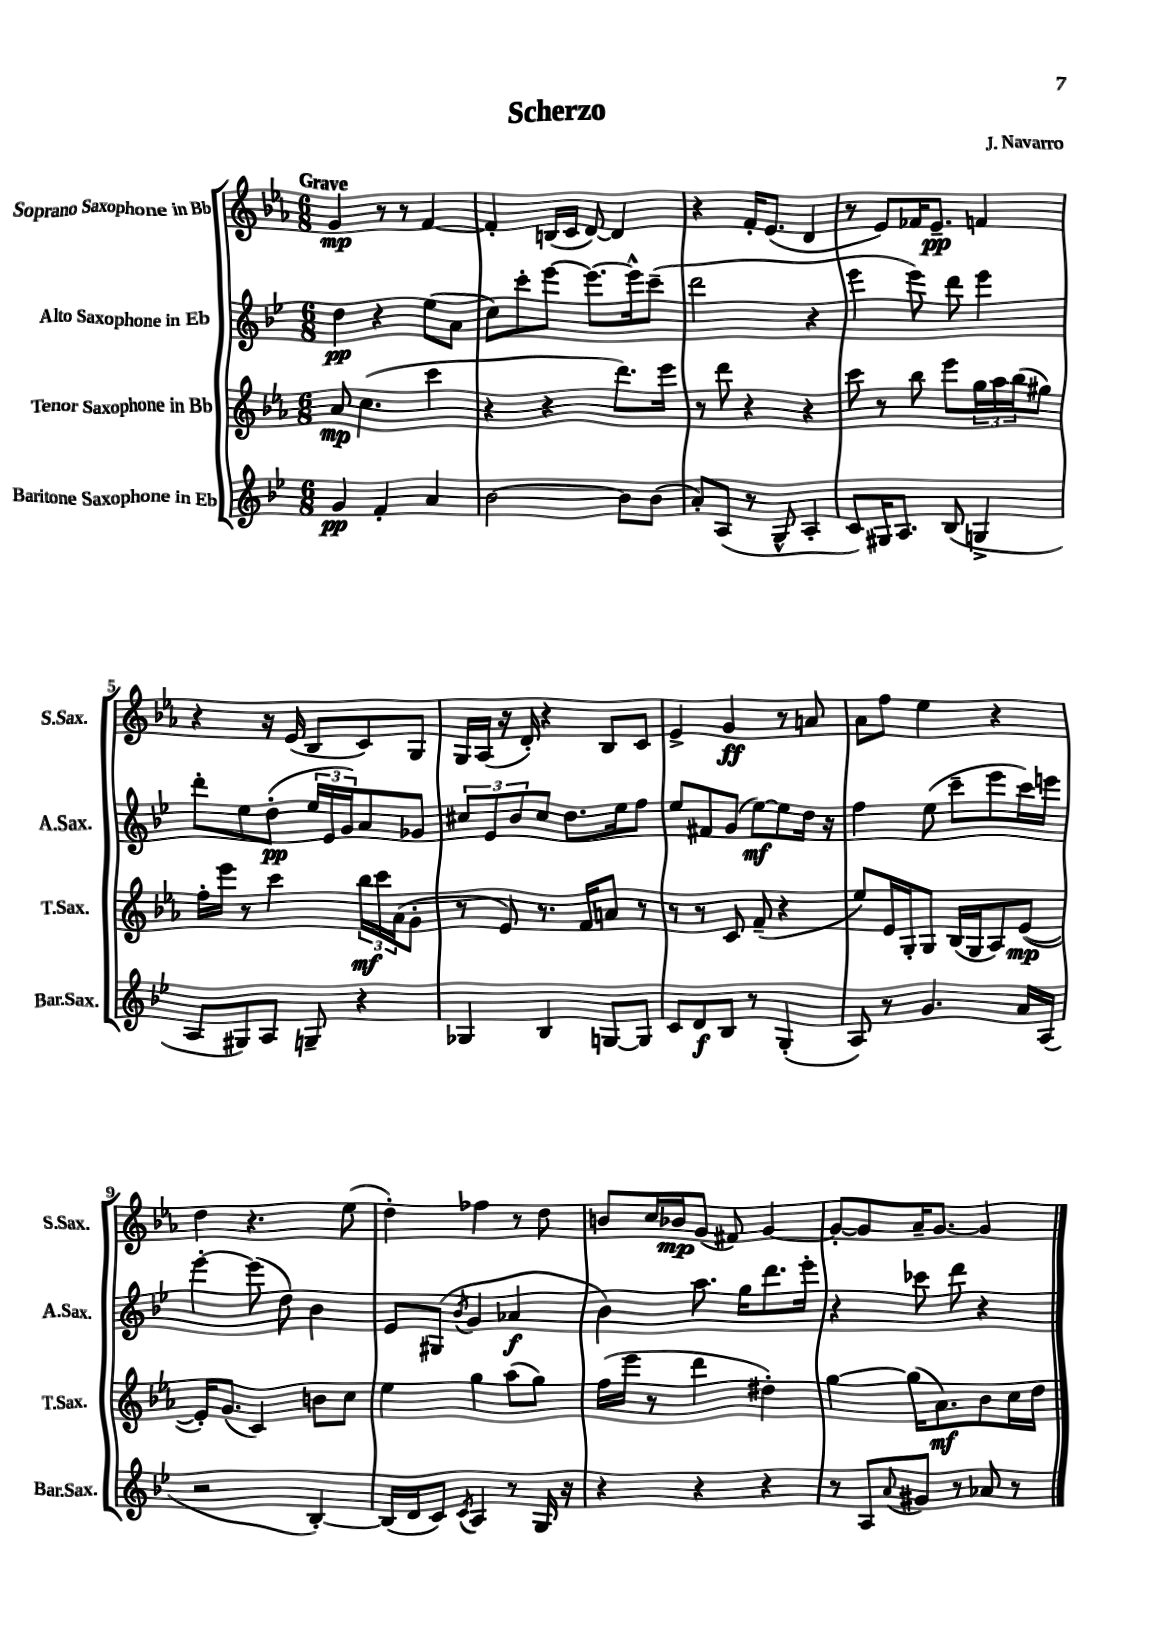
\header { title = "Scherzo" composer = "J. Navarro" }
<<
\new StaffGroup <<
\new Staff = "s0" \with { instrumentName = "Soprano Saxophone in Bb" shortInstrumentName = "S.Sax." } {
    \clef treble \key ees \major \numericTimeSignature \time 6/8 \tempo "Grave"
    g'4\mp r8 r8 f'4~ |
    f'4-. b16( c'16 d'8~) d'4 |
    r4 f'16-. ees'8.( d'4 |
    r8 ees'8) fes'16 ees'8.--\pp f'4 |
    r4 r16 ees'16( bes8 c'8) g8 |
    g16 aes16( r16 d'16-.) r4 bes8 c'8 |
    ees'4-> g'4\ff r8 a'8 |
    aes'8 f''8 ees''4 r4 |
    d''4 r4. ees''8( |
    d''4-.) fes''4 r8 d''8 |
    b'8 c''16 bes'16\mp g'8( fis'8) g'4~ |
    g'8~-. g'8 aes'16-- g'8.~ g'4 \bar "|." |
}
\new Staff = "s1" \with { instrumentName = "Alto Saxophone in Eb" shortInstrumentName = "A.Sax." } {
    \clef treble \key bes \major \numericTimeSignature \time 6/8
    d''4\pp r4 ees''8( a'8 |
    c''8) c'''8-. ees'''8~ ees'''8.~ ees'''16-^ c'''8--( |
    d'''2 r4 |
    ees'''4 ees'''8) d'''8 ees'''4 |
    d'''8-. ees''8 d''8-.\pp( \tuplet 3/2 { ees''16 ees'16 g'16) } a'8 ges'8 |
    \tuplet 3/2 { cis''8 ees'8 bes'8 } cis''8 d''8. ees''16 f''8 |
    ees''8 fis'8 g'8( ees''8~\mf) ees''8 d''16 r16 |
    f''4 ees''8( c'''8-- ees'''8 c'''16) e'''16 |
    ees'''4~-. ees'''8( d''8) bes'4 |
    ees'8 gis8( \acciaccatura { bes'8 } g'4 aes'4\f |
    bes'4) a''8. g''16 d'''8. ees'''16-. |
    r4 ces'''8 d'''8 r4 \bar "|." |
}
\new Staff = "s2" \with { instrumentName = "Tenor Saxophone in Bb" shortInstrumentName = "T.Sax." } {
    \clef treble \key ees \major \numericTimeSignature \time 6/8
    aes'8\mp c''4.( c'''4 |
    r4 r4 d'''8.) ees'''16 |
    r8 d'''8 r4 r4 |
    c'''8 r8 bes''8 ees'''8 \tuplet 3/2 { g''16 aes''16 bes''16( } gis''8) |
    f''16-. ees'''16 r8 c'''4 \tuplet 3/2 { bes''16\mf c'''16 aes'16( } g'8-. |
    r8 ees'8) r8. f'16 a'8 r8 |
    r8 r8 c'8 f'8--( r4 |
    ees''8) ees'16 g16-. g8 bes16( g16 aes8) ees'8~\mp( |
    ees'16-.) g'8.( c'4) b'8 c''8 |
    ees''4 g''4 aes''8( g''8) |
    f''16( ees'''16 r8 d'''4 dis''4-.) |
    g''4~ g''16( aes'8.\mf) bes'8 c''16 d''16 \bar "|." |
}
\new Staff = "s3" \with { instrumentName = "Baritone Saxophone in Eb" shortInstrumentName = "Bar.Sax." } {
    \clef treble \key bes \major \numericTimeSignature \time 6/8
    g'4\pp f'4-. a'4 |
    bes'2~ bes'8 bes'8( |
    a'8-.) a8( r8 g8-^ a4-. |
    c'8) gis16 a8. bes8( g4-> |
    a8 gis8) a8 g8-- r4 |
    ges4 bes4 g8~ g8 |
    c'8 d'8\f bes8 r8 g4-.( |
    a8) r8 g'4. a'16 a16( |
    r2 bes4~-.) |
    bes16( d'16 c'8) \acciaccatura { c'8 } a4 r8 g16 r16 |
    r4 r4 r4 |
    r8 a8 \appoggiatura { a'8 } gis'8 r8 aes'8 r8 \bar "|." |
}
>>
>>
